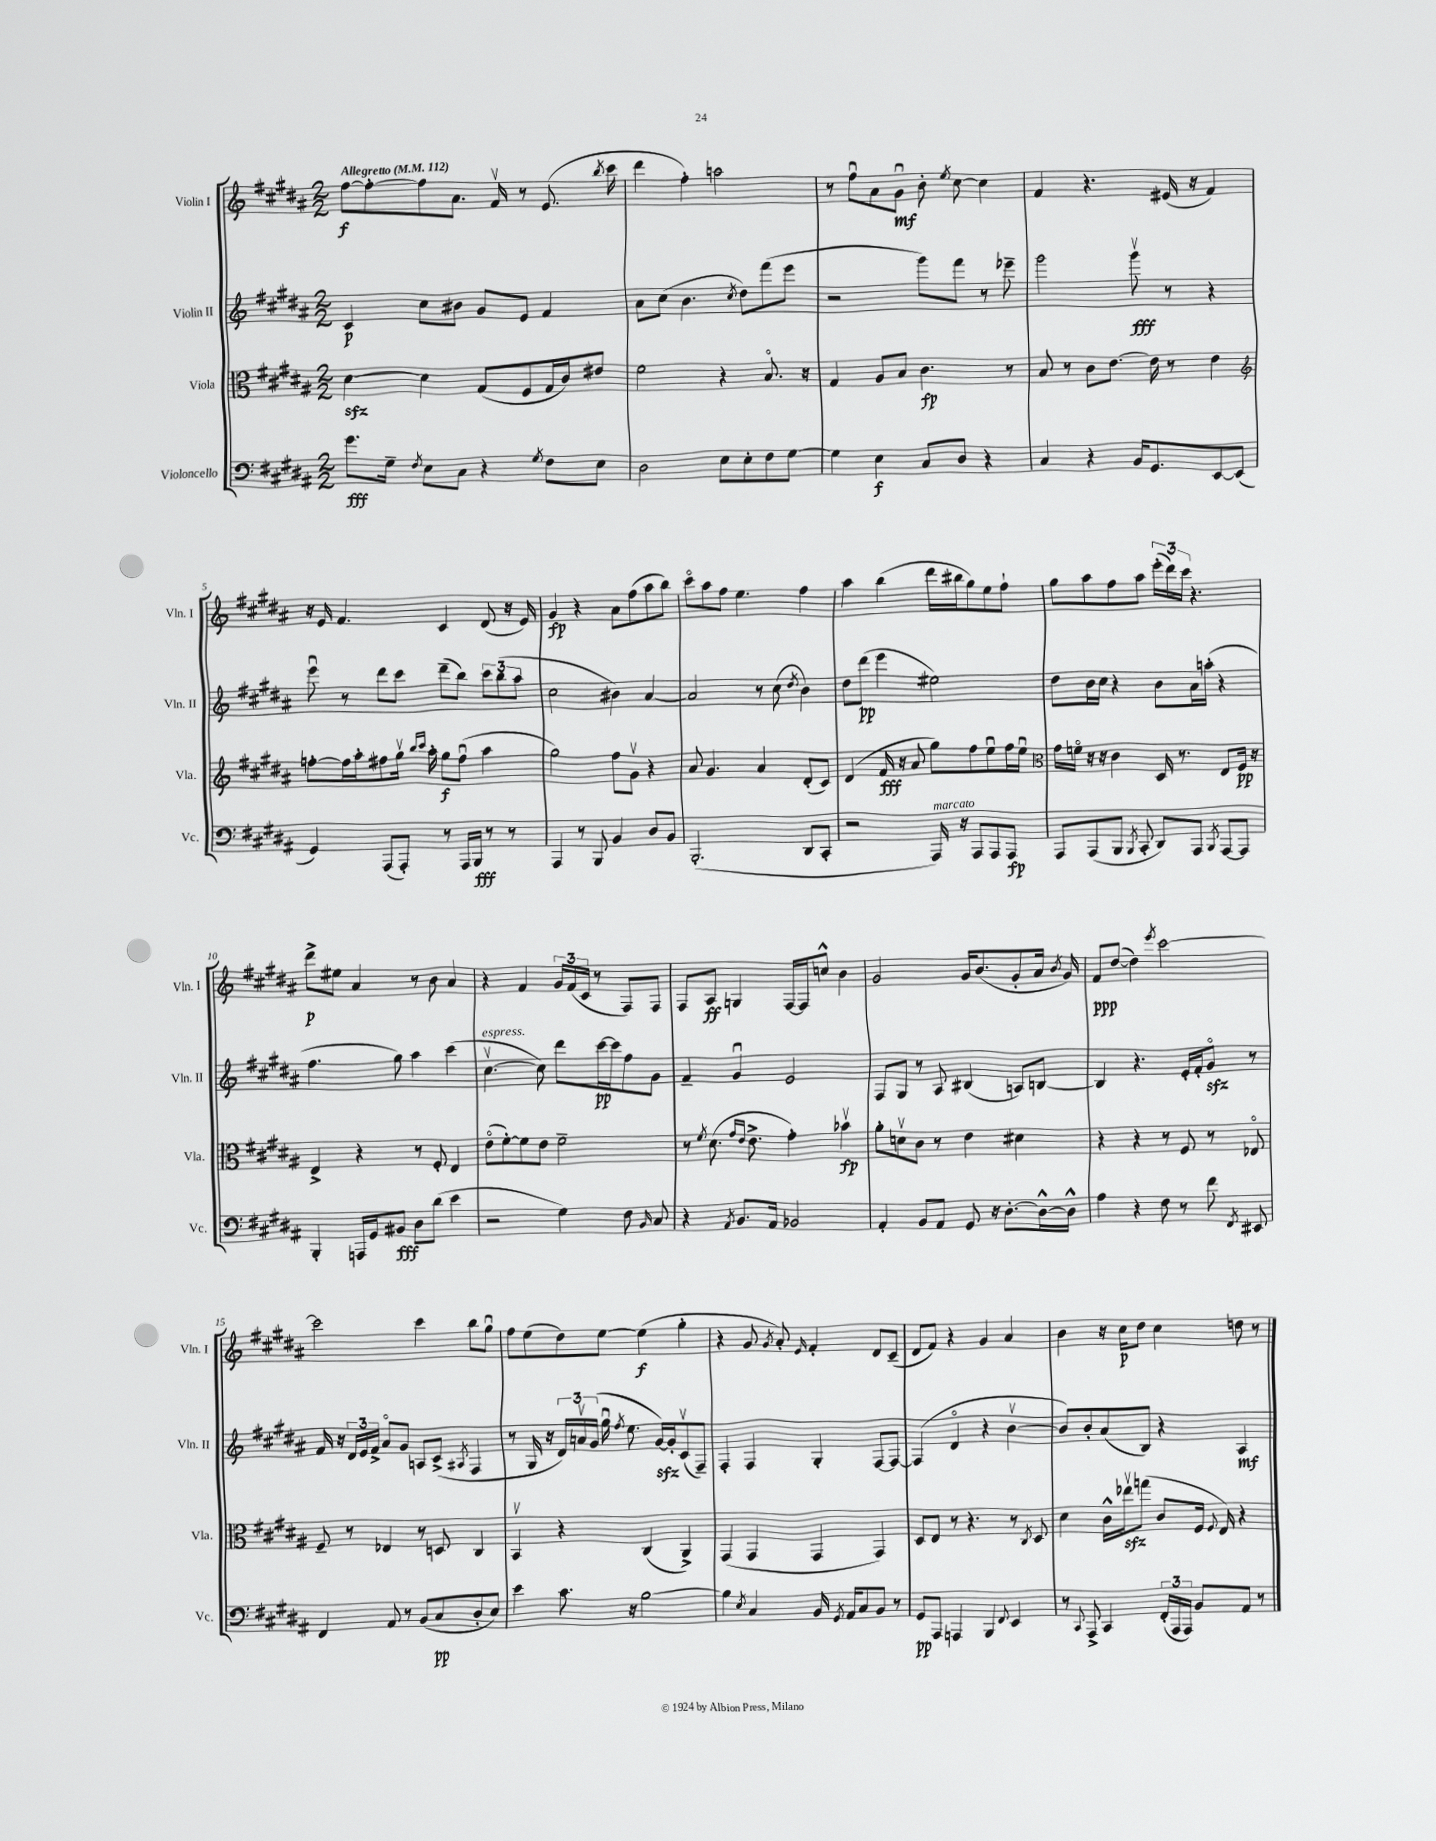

**kern	**kern	**kern	**kern
*staff4	*staff3	*staff2	*staff1
*clefF4	*clefC3	*clefG2	*clefG2
*k[f#c#g#d#a#]	*k[f#c#g#d#a#]	*k[f#c#g#d#a#]	*k[f#c#g#d#a#]
*M2/2	*M2/2	*M2/2	*M2/2
*MM112	*MM112	*MM112	*MM112
8.g#\L	[4d#\	4c#/	[8ff#\L
.	.	.	8ff#'\_
16G#~\Jk	.	.	.
8qF#/	.	.	.
8E\L	4d#\]	8cc#\L	8ff#\]
8C#\J	.	8b#\J	8.a#\J
4r	(8G#/L	8g#/L	.
.	.	.	16f#v/
.	8F#/	8e/J	8r
8qG#/	.	.	.
8F#\L	16G#/L	4f#/	(8.e/
.	16c#/J)	.	.
8E\J	8e#/J	.	.
.	.	.	8qbb/
.	.	.	16ccc#\
=	=	=	=
2D#\	2f#\	8a#\L	4ddd#\
.	.	(8cc#\J	.
.	.	4.b\	4ff#'\)
8E\L	4r	.	2aa\
.	.	8qcc#/	.
8E'\	.	8dd#\L)	.
8F#\	8.Bo/	(8fff#\	.
[8G#\J	.	8eee\J	.
.	16r	.	.
=	=	=	=
4G#\]	4G#/	2r	8r
.	.	.	8ff#u\L
4E\	8A#/L	.	8a#\
.	8B/J	.	8g#u\J
8C#/L	4.c#\	8ggg#\L)	8b'\
.	.	.	8qee/
8D#/J	.	8fff#\J	[8cc#\
4r	.	8r	4cc#\]
.	8r	8eee-~\	.
=	=	=	=
4C#/	8B/	2ggg#\	4f#/
.	8r	.	.
4r	8c#\L	.	4.r
.	[8.e\J	.	.
16BB/LK	.	8ggg#v\	.
8.GG#/	16e\]	.	.
.	8r	8r	(16e#/
.	.	.	16r
[8EE/	4e\	4r	4f#/)
(8EE/]J	.	.	.
=	=	=	=
*	*clefG2	*	*
4GG#/)	[8ff'\L	8eeeu\	16r
.	.	.	16e/
.	16ff\]L	8r	4.f#/
.	16aa#'\J	.	.
(8AAA#/L	8ff#\	8ddd#\L	.
8AAA#'/J)	16gg#v\Jk	8ccc#\J	.
.	16qqbb/LL	.	.
.	16qqccc#/JJ	.	.
.	16aa#'\	.	.
8r	8gg#\L	(8ddd#~\L	4c#/
16AAA#/LL	(8ff#u\J	8bb\J)	.
16BBB/JJ	.	.	.
8r	4aa#\	12ccc#\L	(8d#/
.	.	(12bb\	.
8r	.	.	16r
.	.	12aa#\J	.
.	.	.	16e/)
=	=	=	=
4AAA#/	2gg#\)	2cc#\	4g#/
8r	.	.	4r
8BBB/	.	.	.
4BB/	8ff#\L	4b#\)	8a#\L
.	8g#v\J	.	(8ff#\
8D#/L	4r	[4a#/	8aa#\
8BB/J	.	.	8bb\J)
=	=	=	=
(2.BBB'/	8a#/	2a#/]	8ccc#o\L
.	4.g#/	.	8aa#\
.	.	.	8ff#\J
.	.	.	4.ee\
.	4a#/	8r	.
.	.	(8cc#\	.
.	.	8qdd#/	.
8DD#/L	(8d#'/L	4b\)	4ff#\
8CC#'/J	8c#/J)	.	.
=	=	=	=
2r	(4d#/	8dd#\L	4aa#\
.	.	(8ddd#\J	.
.	16f#/	4eee\	(4bb\
.	16r	.	.
.	8a#/	.	.
16AAA#/)	8gg#\L)	2ee#\)	16ddd#\LL
16r	.	.	16bb#\J
8AAA#/L	8ff#\	.	8gg#\)
8AAA#/	8eeu\	.	8ee\
8AAA#/J	16ff#\L	.	8ff#`\J
.	16eeu\JJ	.	.
=	=	=	=
*	*clefC3	*	*
8AAA#/L	16g#\LL	8dd#\L	8gg#\L
.	16fo\JJ	.	.
(8AAA#/	16r	16b\L	8aa#\
.	16r	16cc#\JJ	.
8BBB/J	4c#\	4r	8ff#\
8qBBB/	.	.	.
8CC#'/	.	.	8aa#\J
8DD#/L)	16D#/	8b\L	(24eee'\LL
.	.	.	24ddd#\)
.	8.r	.	.
.	.	.	24ccc#\JJ
8AAA#/J	.	16a#\L	4.r
.	.	(16aa'\JJ	.
8qBBB/	.	.	.
[8AAA#/L	8E/L	4r	.
8AAA#/]J	16F#/Jk	.	.
.	16r	.	.
=	=	=	=
4BBB'/	4E^/	4.ff#\	8ddd#^\L
.	.	.	8ee#\J
16AAA/LL	4r	.	4a#/
16GG#/J	.	.	.
8BB#/J	.	8gg#\)	.
8D#\L	8r	4aa#\	8r
(8d#\J	8F#'/	.	8b\
4e\	4E/	(4ccc#\	4a#/
=	=	=	=
2r	(8eo\L	[4.cc#v\	4r
.	[8f#'\)	.	.
.	8f#\]	.	4f#/
.	8e\J	8cc#\])	.
4G#\)	2f#~\	8ddd#\L	24g#/LL
.	.	.	(24f#/
.	.	.	24c#/JJ
.	.	[16ccc#\L	8r
.	.	16ccc#\]J	.
8F#\	.	8ff#\	8F#/L)
16qqBB/	.	.	.
8C#/	.	8g#\J	8F#/J
=	=	=	=
4r	8r	4f#~/	8F#/L
.	8qf#/	.	.
.	(8.d#\	.	8A#/J
8qAA#/	.	.	.
8.BB/L	.	4g#u/	4G/
.	16qqg#/LL	.	.
.	16qqe/JJ	.	.
.	8.e^\	.	.
16AA#/Jk	.	.	.
2BB-/	4g#'\)	2e/	[16F#/LL
.	.	.	16F#/]J
.	.	.	8cc^^/J
.	4b-v\	.	4b\
=	=	=	=
4AA#'/	8a#'\L	8F#/L	2g#/
.	8dv\	8G#/J	.
8BB/L	8c#\J	8r	.
8AA#/J	8r	8A#/	.
8GG#/	4e\	(4B#/	16g#/LK
.	.	.	(8.b/
16r	.	.	.
[8.D#'\L	.	.	.
.	4d#\	8A/L)	8g#'/
16D#^^\_L	.	[8B/J	16a#/Jk
.	.	.	8qb/
16D#^^\]JJ	.	.	16g#/)
=	=	=	=
4A#\	4r	4B/]	8f#/L
.	.	.	([8dd#/J
4r	4r	4.r	4dd#\])
.	.	.	8qeee/
8F#\	8r	.	[2ccc#\
8r	8F#/	16e'/LL	.
.	.	16f#'/J	.
8f#\	8r	8g#o/J	.
8qFF#/	.	.	.
8EE#/	8E-o/	8r	.
=	=	=	=
4FF#/	8F#~/	16f#/	2ccc#\]
.	.	16r	.
.	8r	24d#/LL	.
.	.	24e/	.
.	.	24f#^/JJ	.
8AA#/	4E-/	8a#o/L	.
8r	.	8g#/J	.
(8BB/L	8r	8A/L	4ccc#\
8C#/	8D/	(8c#^/J	.
.	.	8qA#/	.
8D#'/	4C#/	4F#/	8bb\L
8E/J)	.	.	8gg#u\J
=	=	=	=
4e\	4BBv/	8r	8ff#\L
.	.	16G#/	(8ee\
.	.	16r	.
8.c#\	4r	24d#/LL)	8dd#\)
.	.	24av/	.
.	.	(24g#/JJ	.
.	.	16gg#u\	[8ee\J
.	.	8qff#/	.
16r	.	8.ee\	.
[2B\	(4C#/	.	(4ee\]
.	.	[16g#/LL)	.
.	.	16g#'/]J	.
.	4AA#^/)	(8c#v/	4gg#'\
.	.	8F#~/J)	.
=	=	=	=
4B\]	(4GG#/	4F#'/	4r
8qE/	.	.	.
4C#/	4GG#/	4F#/	8g#/
.	.	.	8qg#/
.	.	.	8a#'/)
.	.	.	16qqe/
16BB/	4GG#/	4G#'/	4f#'/
8qGG#/	.	.	.
16AA#/LK	.	.	.
8C#/	.	.	.
8BB/J	4GG#/)	[8F#/L	8d#/L
8r	.	8F#/_J	(8c#~/J
=	=	=	=
8GG#/L	8D#/L	(4F#/]	8d#/L
8AAA#/J	8E/J	.	8f#/J)
4AAA/	8r	4d#o/	4r
.	4.r	.	.
4BBB/	.	4r	4g#/
8qqFF#/	.	.	.
4EE/	8r	[4bv\	4a#/
.	8qC#/	.	.
.	8D#/	.	.
=	=	=	=
8r	4d#\	8b/]L)	4b\
8qqCC#/	.	.	.
8AAA#^/	.	8b'/	.
4CC#/	16c#^^\LL	(8a#/	16r
.	16ee-v\J	.	16cc#\LK
.	(8gg\J	8B/J)	8dd#\J
(24FF#'/LL	8c#/L	4r	4cc#\
24AAA#/	.	.	.
24AAA#/JJ)	.	.	.
8BB/L	16F#/Jk	.	.
.	8qqF#/	.	.
.	16E/)	.	.
8AA#/J	4r	4A#/	8dd\
8r	.	.	8r
==	==	==	==
*-	*-	*-	*-
